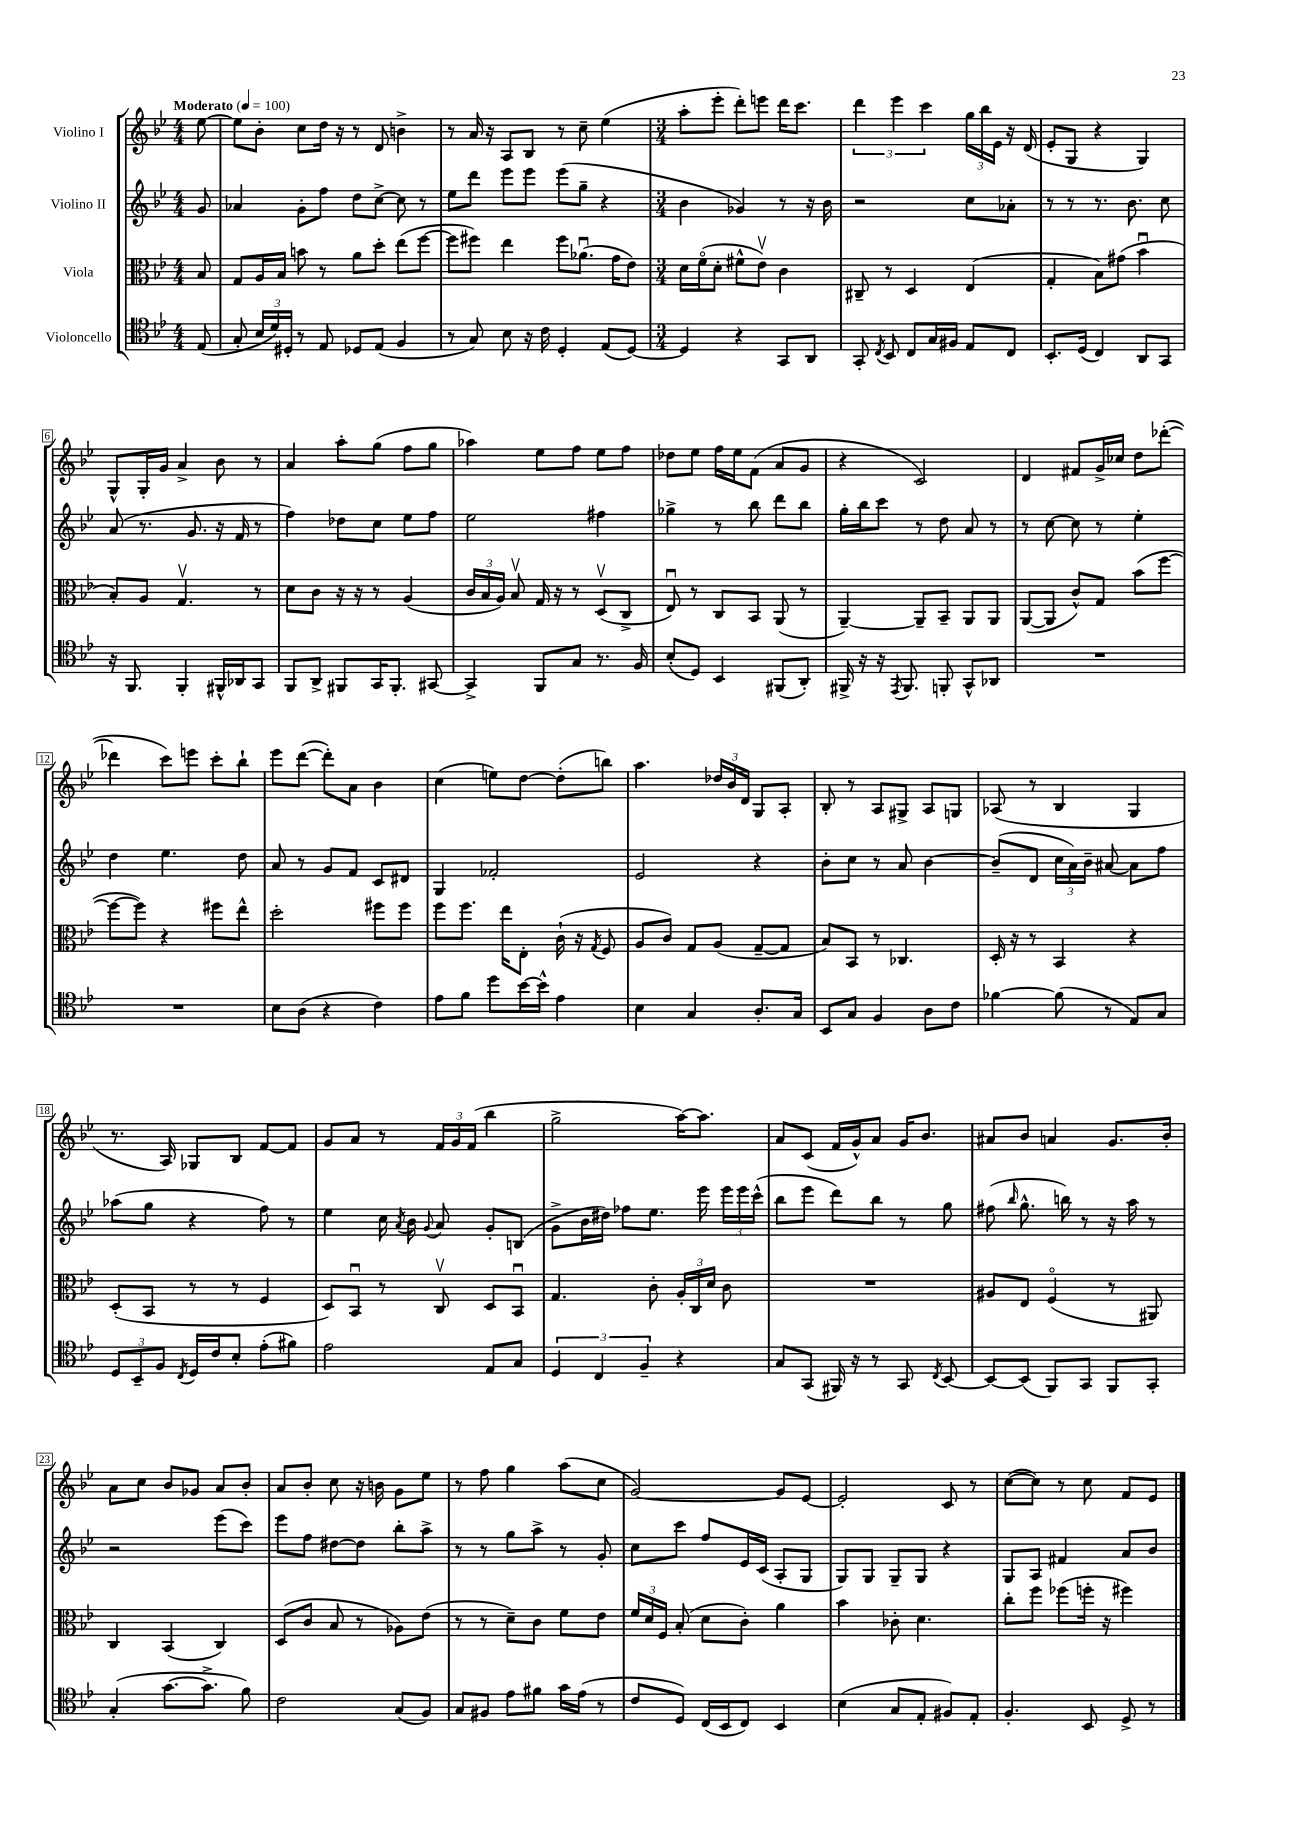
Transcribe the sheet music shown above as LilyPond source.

<<
\new StaffGroup <<
\new Staff = "s0" \with { instrumentName = "Violino I" } {
    \clef treble \key bes \major \numericTimeSignature \time 4/4 \partial 8 \tempo "Moderato" 4 = 100
    \autoBeamOff ees''8~ |
    ees''8[ bes'8]-. c''8[ d''16] r16 r8 d'8 b'4-> |
    r8 a'16 r16 a8[ bes8] r8 c''8-- ees''4( |
    \numericTimeSignature \time 3/4 a''8[-. ees'''8]-. d'''8[-.) e'''8] d'''16[ c'''8.] |
    \tuplet 3/2 { d'''4 ees'''4 c'''4 } \tuplet 3/2 { g''16[ bes''16 ees'16] } r16 d'16( |
    ees'8[-. g8] r4 g4) |
    g8[-^ g16-. g'16] a'4-> bes'8 r8 |
    a'4 a''8[-. g''8]( f''8[ g''8] |
    aes''4) ees''8[ f''8] ees''8[ f''8] |
    des''8[ ees''8] f''16[ ees''16 f'8]( a'8[ g'8] |
    r4 c'2) |
    d'4 fis'8[ g'16-> ces''16] d''8[ des'''8]~-.( |
    des'''4 c'''8[) e'''8] c'''8[-. bes''8]-! |
    ees'''8[ d'''8]~( d'''8[-.) a'8] bes'4 |
    c''4( e''8[) d''8]~ d''8[-.( b''8]) |
    a''4. \tuplet 3/2 { des''16[ bes'16 d'16] } g8[ a8]-. |
    bes8-. r8 a8[ gis8]-> a8[ g8] |
    aes8( r8 bes4 g4 |
    r8. a16) ges8[ bes8] f'8[~ f'8] |
    g'8[ a'8] r8 \tuplet 3/2 { f'16[ g'16 f'16]( } bes''4 |
    g''2-> a''16[~) a''8.] |
    a'8[ c'8]( f'16[ g'16-^) a'8] g'16[ bes'8.] |
    ais'8[ bes'8] a'4 g'8.[ bes'16]-. |
    a'8[ c''8] bes'8[ ges'8] a'8[ bes'8]-. |
    a'8[ bes'8]-. c''8 r16 b'16 g'8[ ees''8] |
    r8 f''8 g''4 a''8[( c''8] |
    g'2~) g'8[ ees'8]~ |
    ees'2-. c'8 r8 |
    c''8[~( c''8]) r8 c''8 f'8[ ees'8] \bar "|." |
}
\new Staff = "s1" \with { instrumentName = "Violino II" } {
    \clef treble \key bes \major \numericTimeSignature \time 4/4 \partial 8
    \autoBeamOff g'8 |
    aes'4 g'8[-. f''8] d''8[ c''8]~-> c''8 r8 |
    ees''8[ d'''8] ees'''8[ ees'''8] ees'''8[( g''8]-- r4 |
    \numericTimeSignature \time 3/4 bes'4 ges'4) r8 r16 bes'16 |
    r2 c''8[ aes'8]-. |
    r8 r8 r8. bes'8. c''8 |
    a'8( r8. g'8. r16 f'16 r8 |
    f''4) des''8[ c''8] ees''8[ f''8] |
    ees''2 fis''4 |
    ges''4-> r8 bes''8 d'''8[ bes''8] |
    g''16[-. bes''16 c'''8] r8 d''8 a'8 r8 |
    r8 c''8~ c''8 r8 ees''4-. |
    d''4 ees''4. d''8 |
    a'8 r8 g'8[ f'8] c'8[ dis'8] |
    g4 fes'2-. |
    ees'2 r4 |
    bes'8[-. c''8] r8 a'8 bes'4~ |
    bes'8[--( d'8] \tuplet 3/2 { c''16[ a'16) bes'16]-- } ais'8~ ais'8[ f''8] |
    aes''8[( g''8] r4 f''8) r8 |
    ees''4 c''16 \acciaccatura { a'8 } bes'16 \appoggiatura { g'8 } a'8 g'8[-. b8]( |
    g'8[-> bes'16 dis''16]) fes''8[ ees''8.] ees'''16 \tuplet 3/2 { ees'''16[ ees'''16 c'''16]-^( } |
    bes''8[ ees'''8] d'''8[) bes''8] r8 g''8 |
    fis''8( \grace { bes''16 } g''8.-^ b''16) r8 r16 a''16 r8 |
    r2 ees'''8[( c'''8]) |
    ees'''8[ f''8] dis''8[~ dis''8] bes''8[-. a''8]-> |
    r8 r8 g''8[ a''8]-> r8 g'8-. |
    c''8[ c'''8] f''8[ ees'16 c'16]( a8[-. g8] |
    g8[) g8] g8[-- g8] r4 |
    g8[ a8] fis'4 a'8[ bes'8] \bar "|." |
}
\new Staff = "s2" \with { instrumentName = "Viola" } {
    \clef alto \key bes \major \numericTimeSignature \time 4/4 \partial 8
    \autoBeamOff bes8 |
    g8[ a16 bes16] b'8 r8 a'8[ d''8]-. ees''8[( f''8]~ |
    f''8[ fis''8]) ees''4 fis''8[ aes'8.]\downbow( g'16[ ees'8]) |
    \numericTimeSignature \time 3/4 d'16[ f'16\flageolet( d'8]-. fis'8[-^ ees'8]\upbow) c'4 |
    cis8-- r8 d4 ees4( |
    g4-. bes8[) gis'8]( bes'4\downbow |
    bes8[-.) a8] g4.\upbow r8 |
    d'8[ c'8] r16 r16 r8 a4( |
    \tuplet 3/2 { c'16[ bes16 a16]) } bes8\upbow g16 r16 r8 d8[\upbow( c8]-> |
    ees8\downbow) r8 c8[ bes,8] a,8( r8 |
    a,4~--) a,8[-- bes,8]-- a,8[ a,8] |
    a,8[~( a,8] c'8[-^) g8] bes'8[( f''8]~ |
    f''8[~ f''8]) r4 fis''8[ ees''8]-^ |
    d''2-. fis''8[ fis''8] |
    f''8[ f''8.] ees''16[ ees8]-. c'16-!( r16 \acciaccatura { g8 } f8 |
    a8[ c'8]) g8[ a8]( g8[~-- g8] |
    bes8[) bes,8] r8 ces4. |
    d16-. r16 r8 bes,4 r4 |
    d8[-.( bes,8] r8 r8 f4 |
    d8[) bes,8]\downbow r8 c8\upbow d8[ bes,8]\downbow |
    g4. c'8-. \tuplet 3/2 { a16[-. c16 d'16] } c'8 |
    R2. |
    ais8[ ees8] f4\flageolet( r8 ais,8) |
    c4 bes,4( c4) |
    d8[( c'8] bes8 r8 aes8[) ees'8]( |
    r8 r8 d'8[--) c'8] f'8[ ees'8] |
    \tuplet 3/2 { f'16[ d'16 f16] } bes8-.( d'8[ c'8]-.) a'4 |
    bes'4 ces'8-. d'4. |
    c''8[-. f''8] fes''8[( f''16]-. r16 fis''4) \bar "|." |
}
\new Staff = "s3" \with { instrumentName = "Violoncello" } {
    \clef tenor \key bes \major \numericTimeSignature \time 4/4 \partial 8
    \autoBeamOff ees8( |
    g8-. \tuplet 3/2 { bes16[ d'16) dis16]-. } r8 ees8 des8[ ees8]( f4 |
    r8 g8) bes8 r16 c'16 d4-. ees8[( d8]~) |
    \numericTimeSignature \time 3/4 d4 r4 g,8[ a,8] |
    g,8-. \acciaccatura { c8 } bes,8 c8[ g16 fis16] ees8[ c8] |
    bes,8.[-. d16]( c4) a,8[ g,8] |
    r16 f,8. f,4-. fis,16[-^ aes,16 g,8] |
    f,8[ a,8]-> fis,8[ g,16 fis,8.]-. gis,8~ |
    gis,4-> f,8[ g8] r8. f16 |
    bes8[-.( d8]) bes,4 fis,8[( a,8]-.) |
    fis,16-> r16 r16 \acciaccatura { ees,8 } fis,8. f,8-. g,8[-^ aes,8] |
    R2. |
    R2. |
    bes8[ a8]( r4 c'4) |
    ees'8[ f'8] d''8[ bes'16~ bes'16]-^ ees'4 |
    bes4 g4 a8.[-. g16] |
    bes,8[ g8] f4 a8[ c'8] |
    fes'4~ fes'8( r8 ees8[) g8] |
    \tuplet 3/2 { d8[ bes,8-- f8] } \acciaccatura { c8 } d16[ c'16 bes8]-. ees'8[-.( fis'8]) |
    ees'2 ees8[ g8] |
    \tuplet 3/2 { d4 c4 f4-- } r4 |
    g8[ g,8]( fis,16) r16 r8 g,8 \acciaccatura { c8 } bes,8~ |
    bes,8[~ bes,8]( f,8[) g,8] f,8[ g,8]-. |
    g4-.( g'8.[~ g'8.]-> f'8) |
    c'2 g8[( f8]) |
    g8[ fis8] ees'8[ fis'8] g'16[ ees'16]( r8 |
    c'8[ d8]) c16[( bes,16 c8]) bes,4 |
    bes4( g8[ ees8]-. fis8[) ees8]-. |
    f4.-. bes,8 d8-> r8 \bar "|." |
}
>>
>>
\layout { \context { \Score \override BarNumber.stencil = #(make-stencil-boxer 0.1 0.3 ly:text-interface::print) } }
